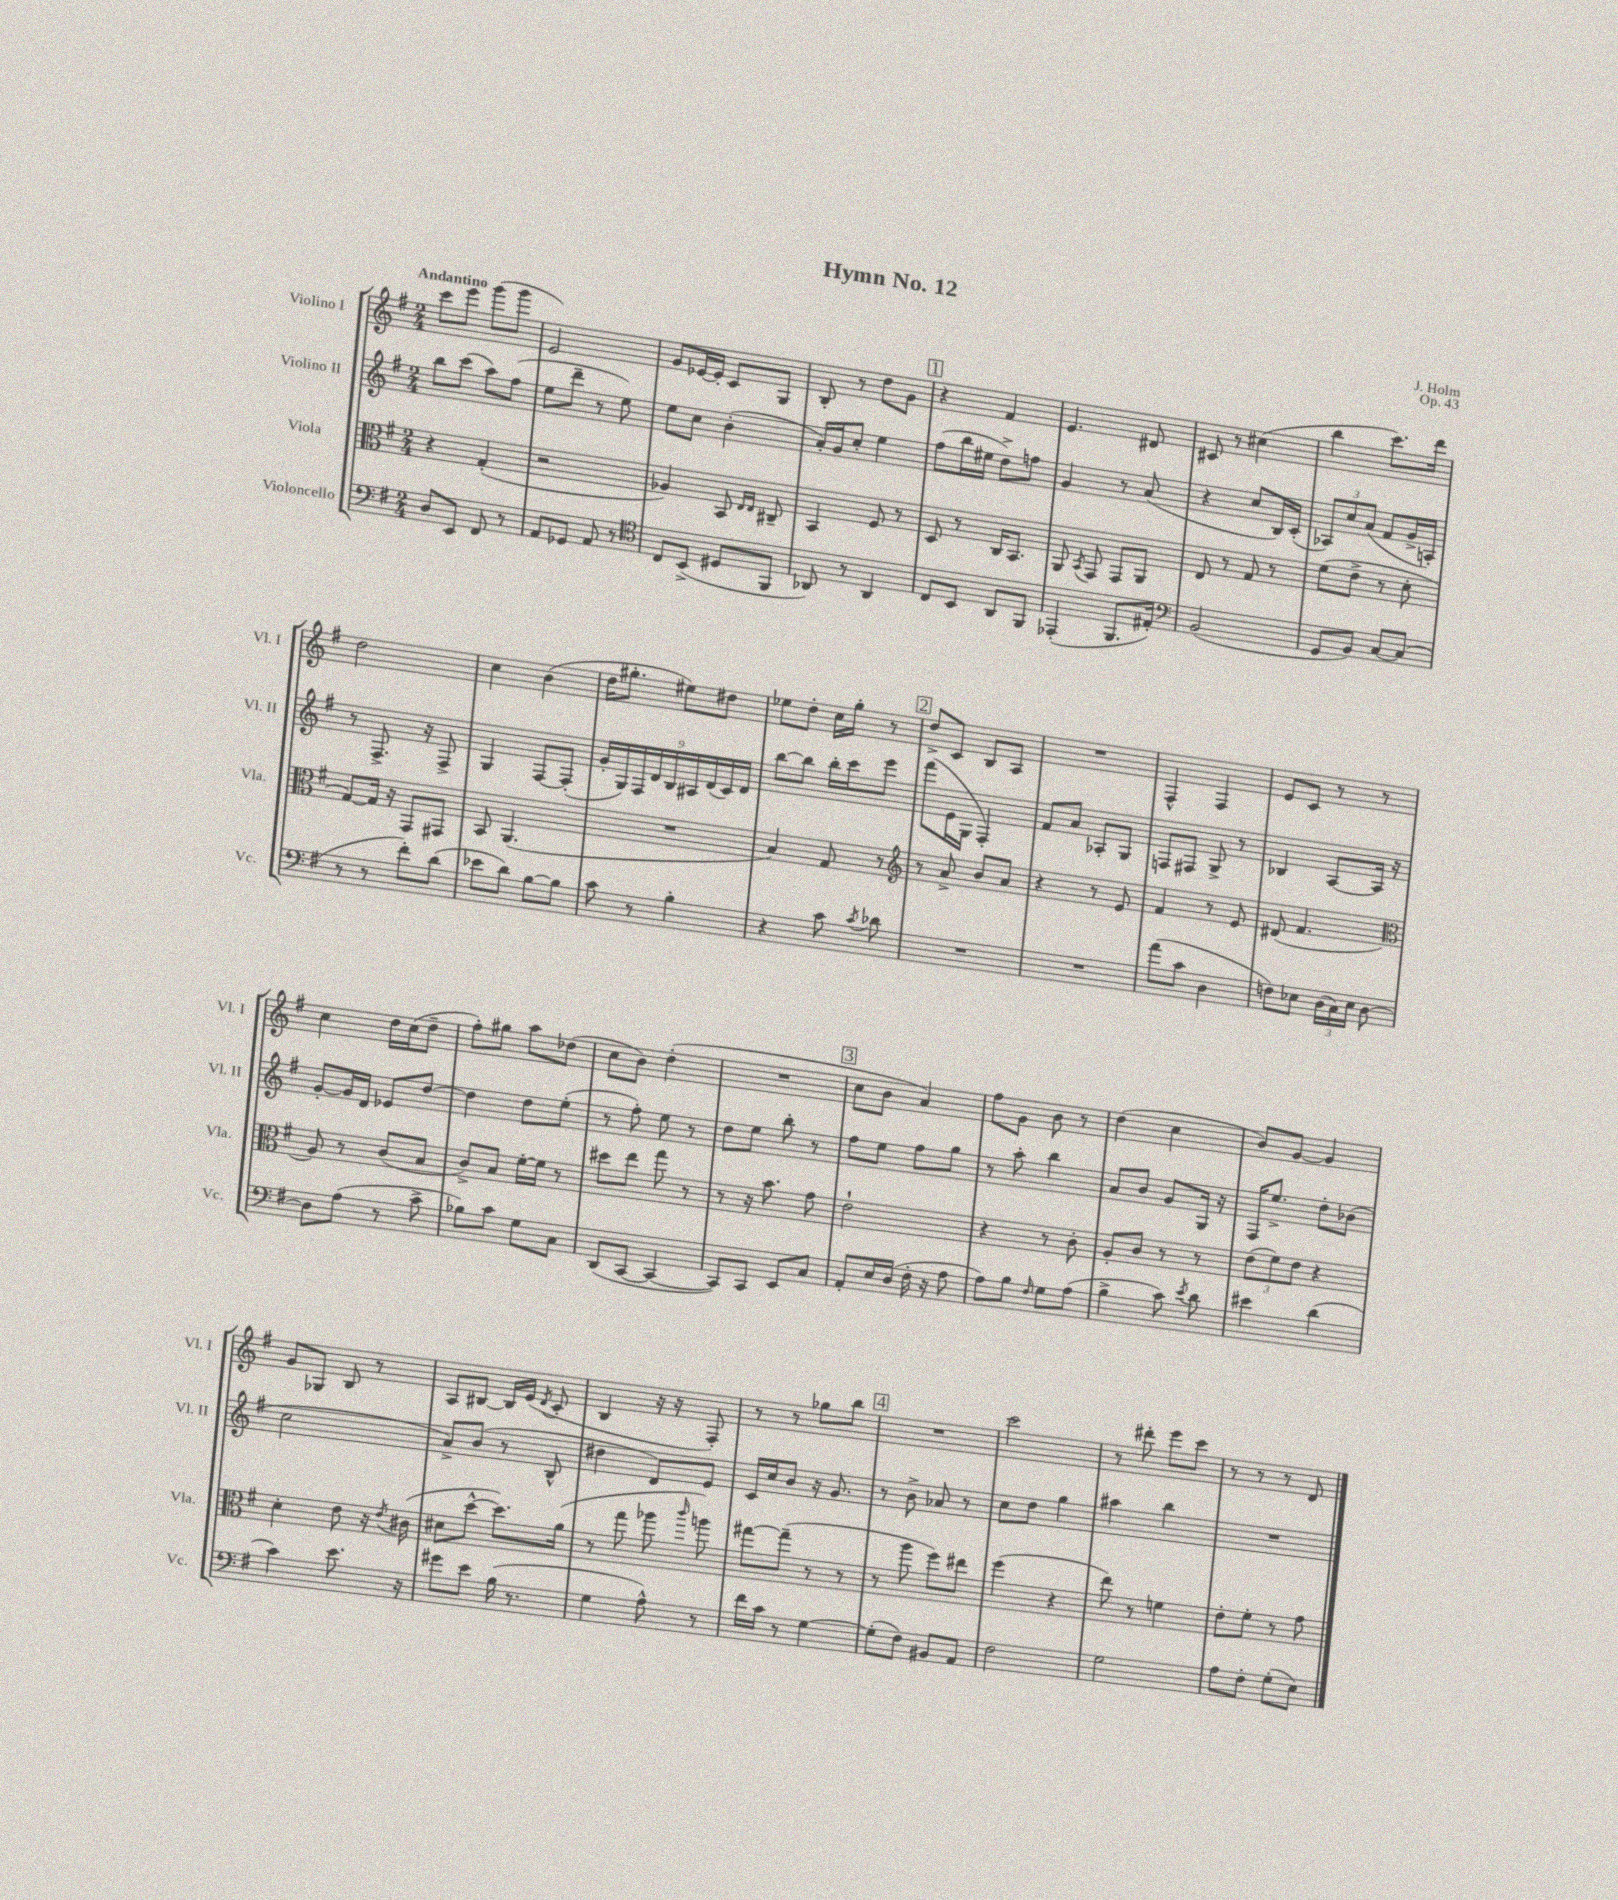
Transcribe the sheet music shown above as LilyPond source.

\header { title = "Hymn No. 12" composer = "J. Holm" opus = "Op. 43" }
<<
\new StaffGroup <<
\new Staff = "s0" \with { instrumentName = "Violino I" shortInstrumentName = "Vl. I" } {
    \clef treble \key g \major \numericTimeSignature \time 2/4 \tempo "Andantino"
    \autoBeamOff c'''8[ e'''8] g'''8[( g'''8] |
    e'2) |
    g'8[ ees'16~ ees'16]-. c'8[ g8] |
    b8-. r8 d''8[ g'8] |
    \mark \markup { \box "1" } r4 fis'4 |
    e'4. dis'8 |
    cis'8 r8 cis''4( |
    b''4 c'''8.[) d'''16] |
    d''2 |
    c''4 b'4( |
    d''16[ gis''8.]-. eis''8[) dis''8] |
    ees''8[ d''8]-. c''16[ g''16]-. r8 |
    \mark \markup { \box "2" } d''8[-> c'8] b8[ a8] |
    R2 |
    fis4-^ fis4 |
    e'8[ c'8] r8 r8 |
    c''4 d''16[ c''16( d''8]-- |
    fis''8[-.) gis''8] a''8[ des''8]( |
    c''8[ b'8]) d''4-.( |
    R2 |
    \mark \markup { \box "3" } c''8[ b'8] a'4) |
    fis''8[ g'8] b'8 r8 |
    d''4( c''4 |
    b'8[) g'8]~ g'4 |
    g'8[ ges8] b8 r8 |
    a8[ bis8]~ bis16[ e'16]( \acciaccatura { d'8 } c'8-. |
    b4 r16 r16 fis8-.) |
    r8 r8 ges''8[ b''8] |
    \mark \markup { \box "4" } R2 |
    c'''2 |
    r8 dis'''8-. e'''8[ c'''8] |
    r8 r8 r8 d'8 \bar "|." |
}
\new Staff = "s1" \with { instrumentName = "Violino II" shortInstrumentName = "Vl. II" } {
    \clef treble \key g \major \numericTimeSignature \time 2/4
    \autoBeamOff b''8[ c'''8]( a''8[) fis''8]( |
    e''8[ d'''8]-- r8 e''8) |
    e''8[ c''8] b'4-.( |
    a'16[-.) g'16 c''8]-. e''4 |
    \mark \markup { \box "1" } fis''8[( b''16 eis''16] d''8[->) f''8] |
    g'4 r8 a'8( |
    r4 c''8[ b16) c'16]-.( |
    \tuplet 3/2 { aes8[) c''8 a'8]( } fis'8[ g'16-> a16]-.) |
    r8 fis8.-> r16 fis8-> |
    g4 fis8[~ fis8]-.( |
    \tuplet 9/8 { g'16[-. g16) fis16 d'16 b16 ais16 d'16( c'16) d'16] } |
    b''8[~ b''8] b''16[-. c'''16 e'''8] |
    \mark \markup { \box "2" } fis'''8[( e'16 g16] fis4-.) |
    fis'8[ a'8] aes8[-. g8] |
    f8[ fis8] g8-> r8 |
    bes4 a8[~ a16] r16 |
    g'8[~-. g'16 d'16] ees'8[ d''8]~ |
    d''4 d''8[ e''8]-.( |
    r8 fis''8-.) e''8 r8 |
    d''8[ e''8] b''8-. r8 |
    \mark \markup { \box "3" } fis''8[ e''8] fis''8[ g''8] |
    r8 a''8-. b''4 |
    a'8[ b'8] g'8[ g16] r16 |
    fis16[ e''8.]-> d''8[-. bes'8]( |
    c''2 |
    a'8[->) b'8]( r8 b8-^ |
    dis''4 d'8[) e'8] |
    c'16[ c''16 b'8] r16 g'8. |
    \mark \markup { \box "4" } r8 b'8-> aes'8 r8 |
    c''8[ d''8] g''4 |
    ais''4 b''4 |
    R2 \bar "|." |
}
\new Staff = "s2" \with { instrumentName = "Viola" shortInstrumentName = "Vla." } {
    \clef alto \key g \major \numericTimeSignature \time 2/4
    \autoBeamOff r4 g4-.( |
    r2 |
    aes4) b,8 \grace { e16[ e16] } cis8-- |
    b,4 fis8 r8 |
    \mark \markup { \box "1" } d8 r8 c16[ b,8.] |
    a,8 \acciaccatura { b,8 } g,8 g,8[ a,8] |
    e8 r8 g8 r8 |
    fis'8[( e'8]-> r8 d'8-. |
    g8[~) g16] r16 g,8[ gis,8] |
    b,8 a,4.( |
    R2 |
    b4) g8 r8 |
    \mark \markup { \box "2" } \clef treble r8 a'8-> b'8[ a'8] |
    r4 r8 e'8 |
    fis'4 r8 e'8 |
    dis'8( fis'4. |
    \clef alto a8) r8 c'8[( b8] |
    c'8[->) b8] fis'16[~-. fis'16] r8 |
    dis''8[ e''8] g''8 r8 |
    r8 r16 b'8. g'8 |
    \mark \markup { \box "3" } e'2-! |
    r4 r8 c'8-. |
    a8[-. c'8] r8 r8 |
    \tuplet 3/2 { e'8[( fis'8) e'8] } r4 |
    d'4-. e'8 r16 \acciaccatura { e'8 } cis'16( |
    dis'8[ d''8]~-^ d''8.[) a'16]( |
    r8 g''8 aes''8 \grace { c'''16 } a''8) |
    gis''8[~ gis''8]--( r8 r8 |
    \mark \markup { \box "4" } r8 a''8 fis''8[) eis''8] |
    fis''4( r4 |
    e''8) r8 f'4 |
    e'8[-. fis'8]-. r8 g'8 \bar "|." |
}
\new Staff = "s3" \with { instrumentName = "Violoncello" shortInstrumentName = "Vc." } {
    \clef bass \key g \major \numericTimeSignature \time 2/4
    \autoBeamOff d8[ e,8] fis,8 r8 |
    a,8[ ges,8] a,8 r8 |
    \clef tenor c8[ b,8]->( dis8[ fis,8] |
    aes,8) r8 aes,4 |
    \mark \markup { \box "1" } c8[ b,8] a,8[ fis,8] |
    ees,4-.( fis,8.[ eis16]-.) |
    \clef bass b,2( |
    g,8[ b,8]) c8[~ c8]( |
    r8 r8 fis'8[-.) d'8]( |
    ees'8[ d'8]) b8[~ b8] |
    c'8 r8 b4-. |
    r4 c'8 \acciaccatura { c'8 } des'8 |
    \mark \markup { \box "2" } R2 |
    R2 |
    a'8[( c'8] d4 |
    f8[) ees8] \tuplet 3/2 { d16[( c16) ees16] } d8~ |
    d8[ a8]( r8 c'8-> |
    bes8[) c'8] g8[ c8] |
    d,8[( c,8]~ c,4~ |
    c,8[) c,8] e,8[ c8] |
    \mark \markup { \box "3" } a,8[-. e16 d16]( fis16-. r16 a8 |
    a8[) b8] \grace { fis16 } g8[ a8]( |
    b4-> c'8) \acciaccatura { e'8 } d'8 |
    eis'4 d'4( |
    c'4) e'8. r16 |
    gis'8[ e'8] b16( r8. |
    g4 a8-^) r8 |
    fis'16[ c'16] r8 g4~ |
    \mark \markup { \box "4" } g8[-.( fis8]) bis,8[ a,8] |
    fis2 |
    g2 |
    a8[ fis8]-. g8[-.( e8]) \bar "|." |
}
>>
>>
\layout { \context { \Score \remove "Bar_number_engraver" } }
